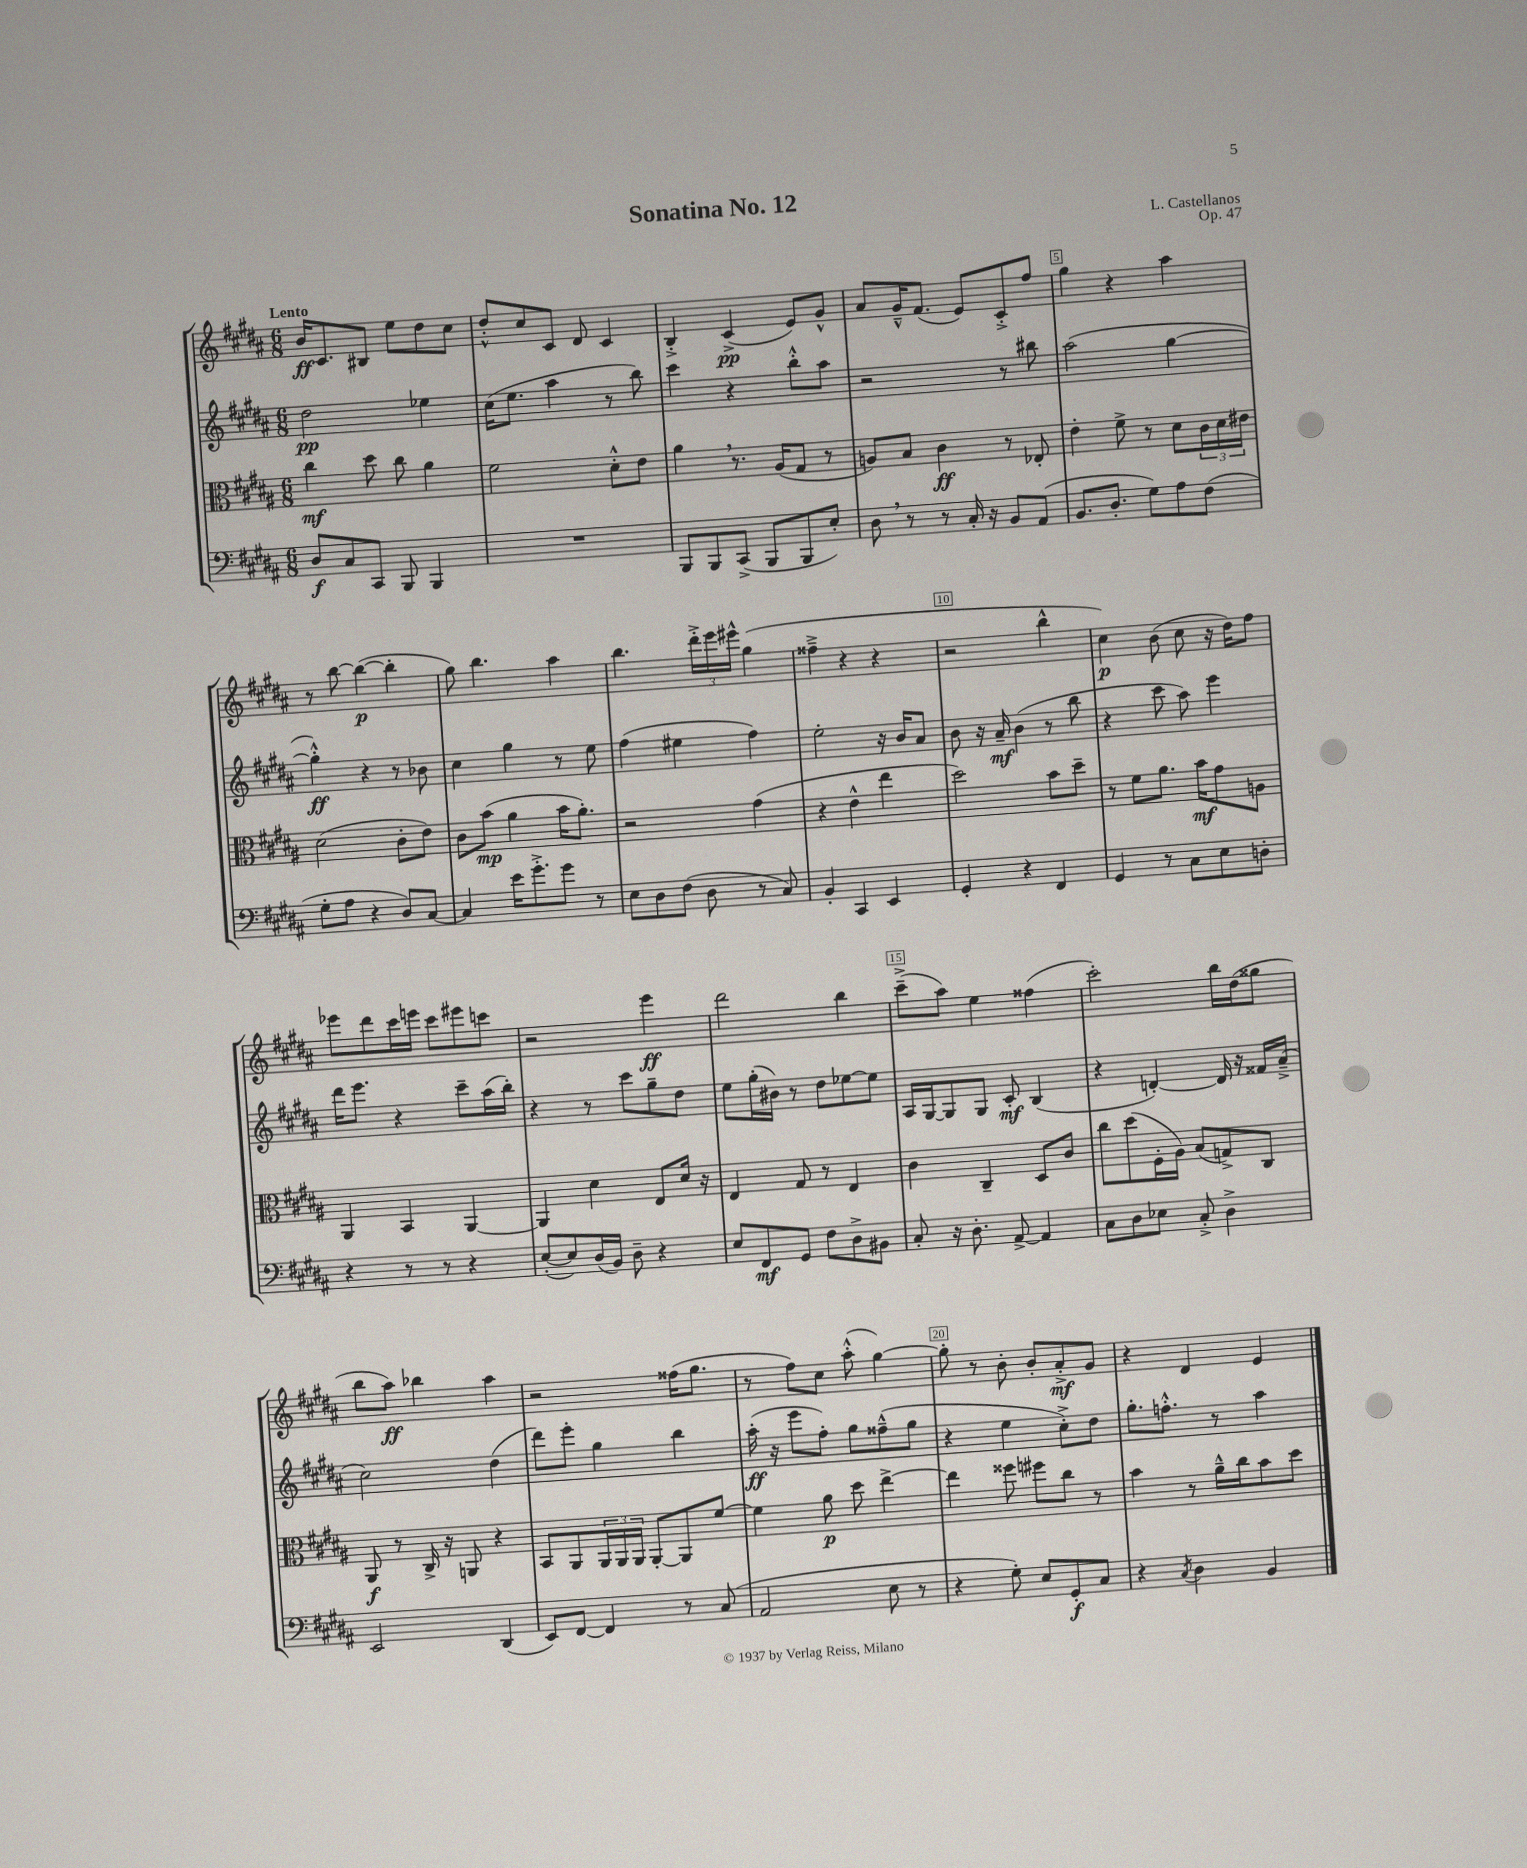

**kern	**kern	**kern	**kern
*staff4	*staff3	*staff2	*staff1
*clefF4	*clefC3	*clefG2	*clefG2
*k[f#c#g#d#a#]	*k[f#c#g#d#a#]	*k[f#c#g#d#a#]	*k[f#c#g#d#a#]
*M6/8	*M6/8	*M6/8	*M6/8
8D#	4cc#	2dd#	16b
.	.	.	8.c#
8C#	.	.	.
8CC#	8dd#	.	8B#
8BBB	8cc#	.	8ee
4BBB	4a#	4ee-	8dd#
.	.	.	8cc#
=	=	=	=
2.r	2f#	(16cc#	8dd#'^^
.	.	8.ee	.
.	.	.	8cc#
.	.	4aa#	8c#
.	.	.	8d#
.	8d#'^^	8r	4c#
.	8e	8bb)	.
=	=	=	=
8BBB	4a#	4ccc#	4B'^
8BBB	.	.	.
(8CC#^	8.r	4r	(4c#^
8BBB	.	.	.
.	(16A#	.	.
8BBB	8G#	8bb'^^	8e)
8E')	8r	8aa#	8g#^^
=	=	=	=
8D#	8A)	2r	8a#
8r	8B	.	16g#~^^
.	.	.	(8.f#
8r	4c#	.	.
16C#'	.	.	8e)
16r	.	.	.
8BB	8r	8r	8c#'^
(8AA#	8E-'	8bb#	8ff#
=	=	=	=
8.BB	4e'	(2aa#	4gg#
8.D#'	.	.	.
.	8f#^	.	4r
8G#)	8r	.	.
8A#	8d#	[4gg#	4aa#
(8F#	24c#	.	.
.	24d#	.	.
.	24e#	.	.
=	=	=	=
8G#'	(2d#	4gg#'^^])	8r
8A#	.	.	[8bb
4r	.	4r	(4bb_
8D#)	8c#'	8r	4bb']
[8C#	8e)	8b-	.
=	=	=	=
4C#]	8c#	4cc#	8gg#)
.	(8b	.	4.bb
16e	4a#	4gg#	.
8.g#'^	.	.	.
8g#	16b	8r	4aa#
.	8.a#')	.	.
8r	.	8ee	.
=	=	=	=
8E	2r	(4ff#	4.bb
8D#	.	.	.
(8F#	.	4ee#	.
8D#	.	.	24ddd#'^
.	.	.	24eee
.	.	.	24eee#^^
8r	(4g#	4ff#)	(4gg#
8C#)	.	.	.
=	=	=	=
4BB'	4r	2ee'	4ff##~^
4CC#	4e^^	.	4r
4EE	4ee	16r	4r
.	.	16b	.
.	.	8a#	.
=	=	=	=
4GG#'	2dd#)	8b	2r
.	.	16r	.
.	.	16a#~	.
4r	.	(4b	.
4FF#	8b	8r	4bb^^
.	8dd#~	8bb	.
=	=	=	=
4GG#	8r	4r	4cc#)
.	8f#	.	.
8r	8.a#	8ccc#	(8b
8C#	.	8aa#)	8cc#
.	16b	.	.
8E	8g#	4eee	16r
.	.	.	16dd#)
8D'	8A	.	8ff#
=	=	=	=
4r	4AA#	16ddd#	8eee-
.	.	8.eee	.
.	.	.	8ddd#
8r	4BB	4r	16ccc#
.	.	.	16eee
8r	.	.	8ccc#
4r	[4AA#	8ccc#~	8eee#
.	.	(16aa#	8ccc
.	.	16bb')	.
=	=	=	=
([8E'	4AA#]	4r	2r
8E])	.	.	.
(16D#	4d#	8r	.
16BB)	.	.	.
8D#~	.	8ccc#	.
4r	8E	8gg#~	4eee
.	16d#	8dd#	.
.	16r	.	.
=	=	=	=
8E	4E	8ee	2ddd#
8FF#	.	(16gg#'	.
.	.	16b#)	.
8GG#	8G#	8r	.
8F#	8r	8dd#	.
8D#^	4E	[8ee-	4bb
8BB#	.	8ee-]	.
=	=	=	=
8C#'	4c#	16A#	(8ccc#~^
.	.	[16G#	.
16r	.	8G#]	8aa#)
8.D#'	.	.	.
.	4C#~	8G#	4ee
[8AA#^	.	8c#'	.
4AA#]	8D#	(4B	(4ff##
.	8c#	.	.
=	=	=	=
8C#	8cc#	4r	2ccc#')
8D#	(8dd#	.	.
8E-	16F#'	[4d')	.
.	16A#)	.	.
8C#'^	(8B	.	.
4D#^	8G^)	16d]	16bb
.	.	16r	(16dd#
.	8C#	16f##	8gg##
.	.	(16a#~^	.
=	=	=	=
2EE	8AA#	2cc#)	8bb
.	8r	.	8aa#)
.	16C#^	.	4bb-
.	16r	.	.
.	8AA	.	.
(4DD#	4r	(4dd#	4aa#
=	=	=	=
8EE)	8BB	8ddd#)	2r
[8FF#	8AA#	8eee'	.
4FF#]	24AA#	4gg#	.
.	24AA#	.	.
.	24AA#	.	.
.	[8AA#'	.	.
8r	8AA#]	4bb	(16ff##
.	.	.	8.gg#
(8C#	[8f#	.	.
=	=	=	=
2AA#	4f#]	(16aa#'	8r
.	.	16r	.
.	.	8eee	8ff#)
.	8a#	8ff#')	8cc#
.	8dd#	8gg#	(8aa#'^^
8E	[4ee^	(8ff##~^^	[4gg#)
8r	.	8gg#	.
=	=	=	=
4r	4ee]	4r	8gg#']
.	.	.	8r
8G#')	8ff##	4ee	8b'
8E	8ff#	.	8b'
8GG#'	8cc#	8cc#'^)	8a#'^
8C#	8r	8dd#	8g#
=	=	=	=
4r	4b	8.gg#'	4r
.	.	8.ff'^^	.
8qC#	.	.	.
4D#	8r	.	4d#
.	16a#~^^	8r	.
.	16cc#	.	.
4BB	8b	4aa#	4e
.	8dd#	.	.
==	==	==	==
*-	*-	*-	*-
